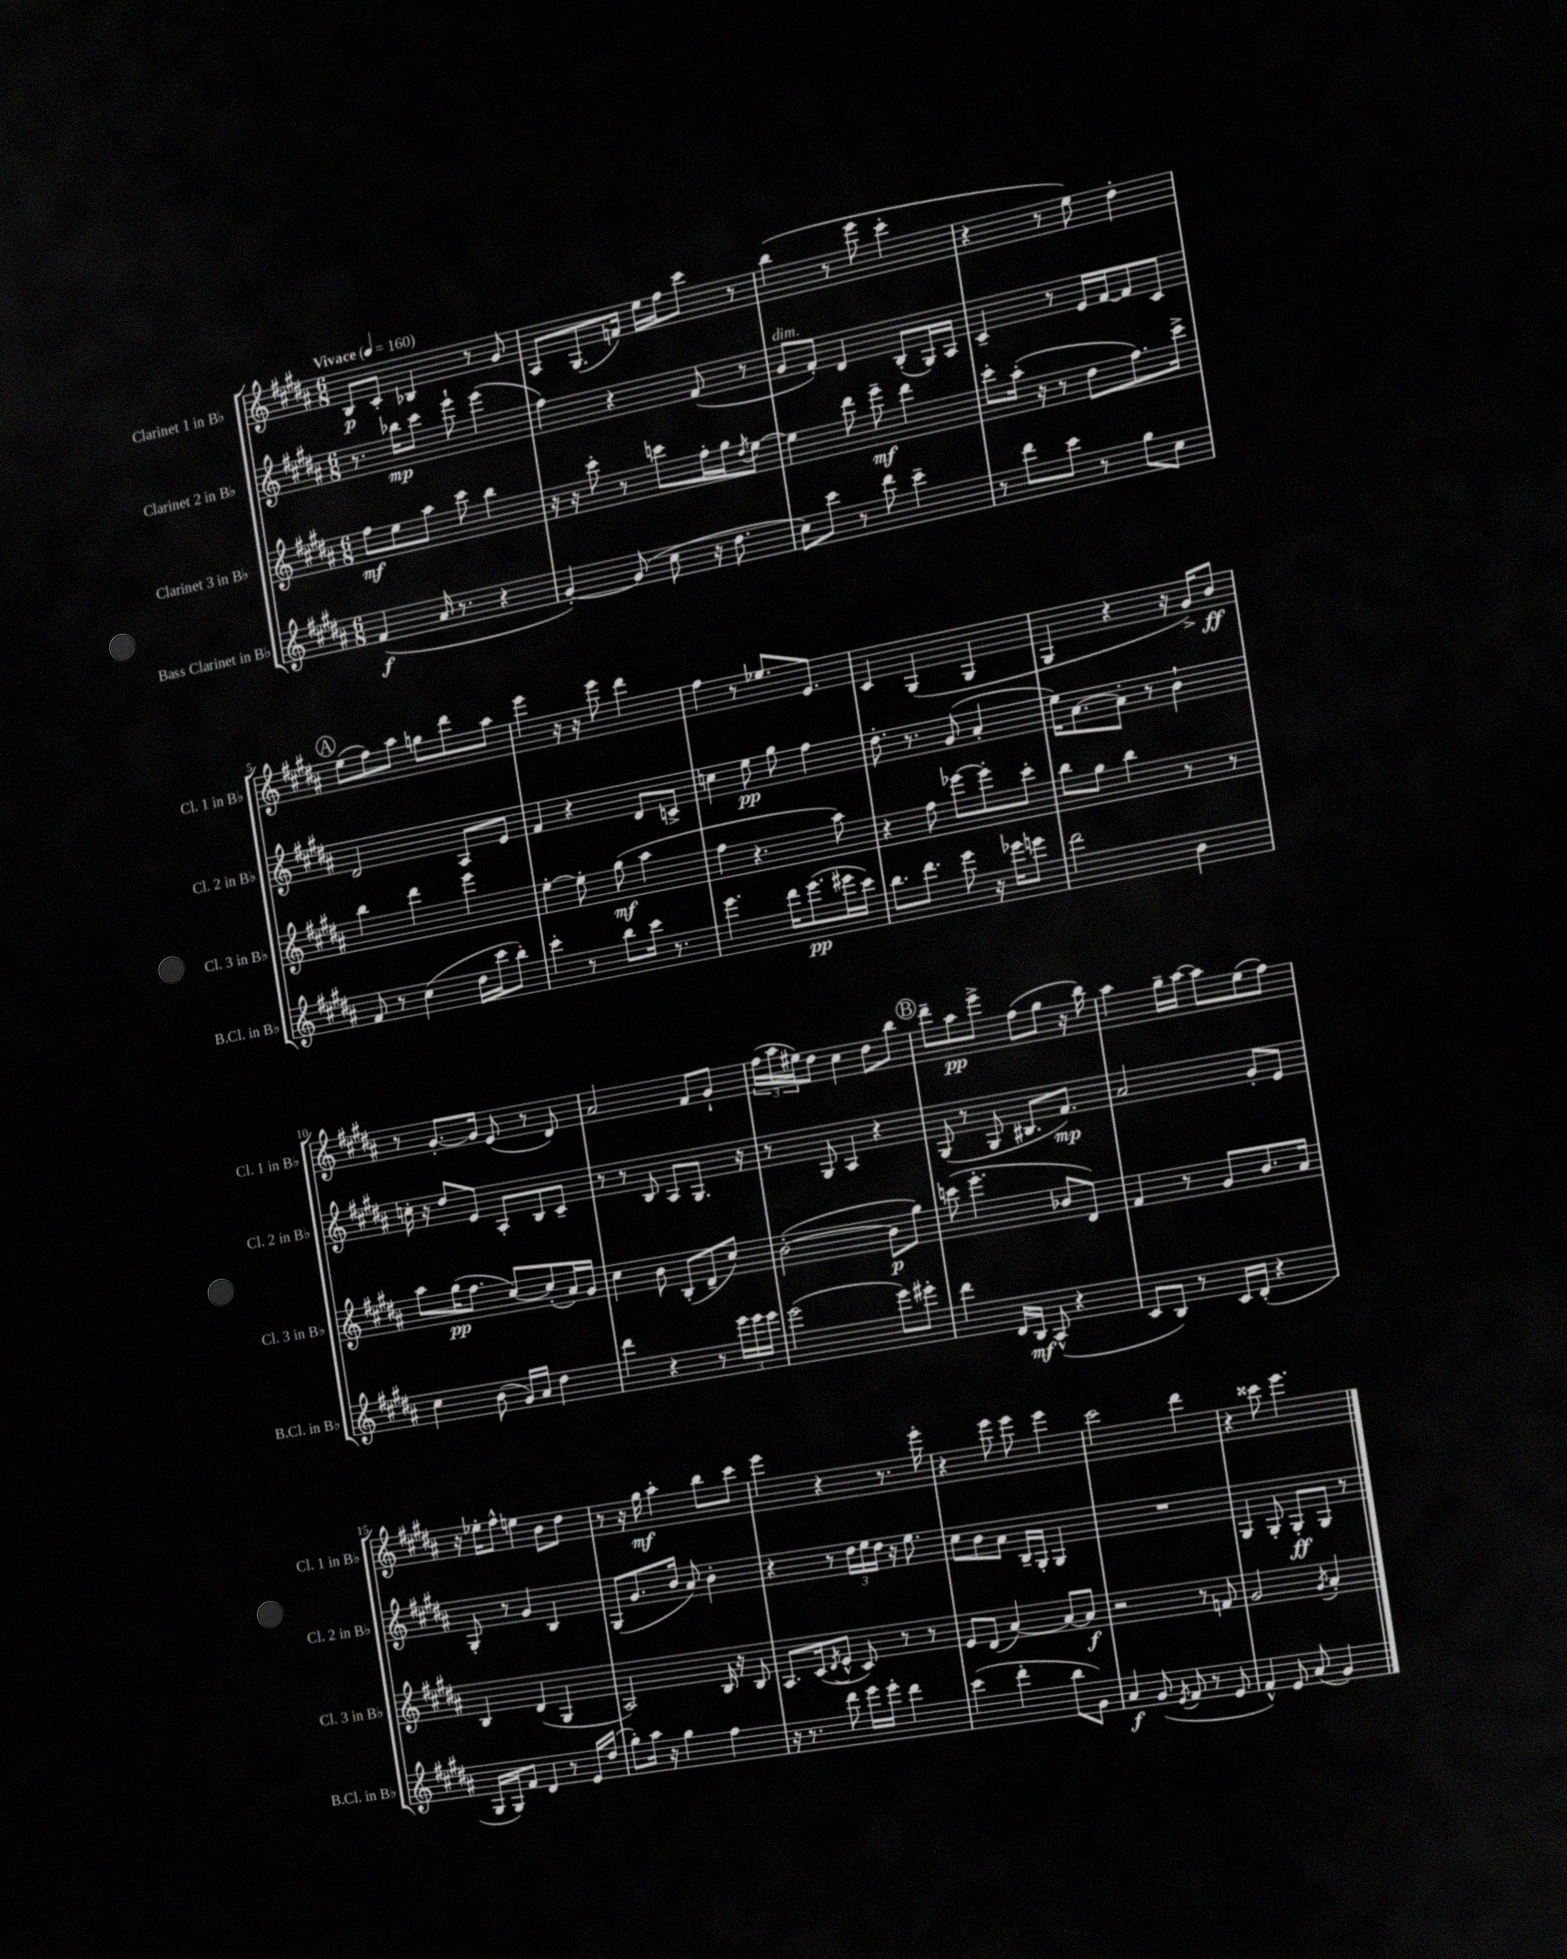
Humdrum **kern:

**kern	**dynam	**kern	**dynam	**kern	**dynam	**kern	**dynam
*part4	*part4	*part3	*part3	*part2	*part2	*part1	*part1
*staff4	*staff4	*staff3	*staff3	*staff2	*staff2	*staff1	*staff1
*I"Bass Clarinet in B♭	*	*I"Clarinet 3 in B♭	*	*I"Clarinet 2 in B♭	*	*I"Clarinet 1 in B♭	*
*I'B.Cl. in B♭	*	*I'Cl. 3 in B♭	*	*I'Cl. 2 in B♭	*	*I'Cl. 1 in B♭	*
*clefG2	*	*clefG2	*	*clefG2	*	*clefG2	*
*k[f#c#g#d#a#]	*	*k[f#c#g#d#a#]	*	*k[f#c#g#d#a#]	*	*k[f#c#g#d#a#]	*
*M6/8	*	*M6/8	*	*M6/8	*	*M6/8	*
*MM160	*	*MM160	*	*MM160	*	*MM160	*
=1	=1	=1	=1	=1	=1	=1	=1
!	!	!	!	!	!	!LO:TX:a:B:t=Vivace	!
(4f#/	f	8ff#\L	mf	8.r	.	8B/L	p
.	.	8ee\	.	.	.	8c#'/J	.
.	.	.	.	16bb-X\KL	mp	.	.
16a#/	.	8aa#\J	.	8ccc#\J	.	4B-X/	.
8.r	.	.	.	.	.	.	.
.	.	8ccc#\	.	8eee`\	.	.	.
4r	.	4bb\	.	(4eee\	.	8r	.
.	.	.	.	.	.	8g#/	.
=2	=2	=2	=2	=2	=2	=2	=2
[4g#'/)	.	16r	.	4ff#\)	.	8A#/L	.
.	.	16r	.	.	.	.	.
.	.	8ccc#'\	.	.	.	(8.G#/	.
(8g#/]	.	8r	.	4r	.	.	.
.	.	.	.	.	.	16fn/Jk)	.
8cc#\	.	8cccn\L	.	.	.	16ee\LL	.
.	.	.	.	.	.	16ff#\J	.
16r	.	16ff#'\L	.	(8f#/	.	8ccc#\J	.
8.dd#\	.	16gg#\J	.	.	.	.	.
.	.	8qdd#/	.	.	.	.	.
.	.	[8ee\J	.	8r	.	8r	.
=3	=3	=3	=3	=3	=3	=3	=3
!	!	!	!	!LO:TX:a:i:t=dim.	!	!	!
8cc#\L)	.	4ee\]	.	8g#/L	.	(4bb\	.
8ccc#\J	.	.	.	8f#'/J)	.	.	.
8r	.	8ddd#\	.	4d#/	.	8r	.
8ddd#\	.	8eee~\	mf	.	.	8eee\	.
4ccc#~\	.	4ddd#\	.	(8B'/L	.	4ccc#'\	.
.	.	.	.	16G#/L)	.	.	.
.	.	.	.	16A#/JJ	.	.	.
=4	=4	=4	=4	=4	=4	=4	=4
8r	.	8ccc#'\L	.	4c#~/	.	4r	.
8ddd#\L	.	(16aa#'\Jk	.	.	.	.	.
.	.	16r	.	.	.	.	.
8ccc#\J	.	8r	.	8r	.	8r	.
8r	.	8dd#\L	.	16e/LL	.	8ee\)	.
.	.	.	.	[16f#/J	.	.	.
8gg#\L	.	8.ff#\)	.	8f#/]	.	4dd#'\	.
8cc#\J	.	.	.	8c#/J	.	.	.
.	.	16ccc#^\Jk	.	.	.	.	.
!!LO:LB:g=z
!!LO:REH:place=s1:t=A
=5	=5	=5	=5	=5	=5	=5	=5
8f#/	.	4bb\	.	2d#/	.	(8ee\L	.
8r	.	.	.	.	.	8ff#\)	.
(4cc#\	.	4ddd#\	.	.	.	8aa#\J	.
.	.	.	.	.	.	8ggn\L	.
16dd#\LL	.	4eee\	.	8A#/L	.	8ddd#\	.
16ccc#\J	.	.	.	.	.	.	.
8bb'\J)	.	.	.	8e/J	.	8aa#\J	.
=6	=6	=6	=6	=6	=6	=6	=6
4ccc#'\	.	[4ee'\	.	4f#/	.	4eee\	.
8r	.	8ee'\]	.	4r	.	16r	.
.	.	.	.	.	.	16r	.
8bb\L	.	(8gg#\	mf	.	.	8eee\	.
16ccc#\Jk	.	4aa#\	.	8d#/L	.	4ddd#\	.
8.r	.	.	.	.	.	.	.
.	.	.	.	8cn^/J	.	.	.
=7	=7	=7	=7	=7	=7	=7	=7
4.eee\	.	4ff#\	.	4ccn\	.	4ff#\	.
.	.	4.r	.	8ee\	pp	8r	.
16ddd#\KL	.	.	.	8gg#\	.	8.ee-X/L	.
(8.eee\	pp	.	.	.	.	.	.
.	.	.	.	4ff#\	.	.	.
.	.	.	.	.	.	8.e/J	.
16eee#X\L	.	8aa#\)	.	.	.	.	.
16ccc#\JJ)	.	.	.	.	.	.	.
=8	=8	=8	=8	=8	=8	=8	=8
8.bb\L	.	4r	.	8.dd#'\	.	4c#/	.
8.ddd#\J	.	.	.	8.r	.	.	.
.	.	8ff#\	.	.	.	(4G#/	.
8eee\	.	[8eee-X\L	.	(8g#/	.	.	.
16r	.	8eee-'\]	.	4a#'/	.	4G#/	.
16eee-X\KL	.	.	.	.	.	.	.
8eeen\J	.	8ccc#'\J	.	.	.	.	.
=9	=9	=9	=9	=9	=9	=9	=9
2ddd#\	.	8bb\L	.	16ee\KL)	.	4G#/	.
.	.	.	.	[8.a#\	.	.	.
.	.	8gg#\J	.	.	.	.	.
.	.	4bb\	.	8a#'\J]	.	4r	.
.	.	.	.	8r	.	.	.
4b\	.	8r	.	4b`\	.	16r	.
.	.	.	.	.	.	16g#^/KL)	.
.	.	8r	.	.	.	8b/J	ff
!!LO:LB:g=z
=10	=10	=10	=10	=10	=10	=10	=10
4cc#\	.	8aa#\L	.	16ccn'\	.	8r	.
.	.	.	.	16r	.	.	.
.	.	(16gg#\K	pp	8dd#/L	.	[8.g#'/L	.
.	.	8.ff#\J	.	.	.	.	.
(8b\	.	.	.	8e/J	.	.	.
.	.	.	.	.	.	16g#/Jk]	.
16g#/LL)	.	[8cc#/L)	.	8A#'/L	.	(8e/	.
16a#/JJ	.	.	.	.	.	.	.
4dd#\	.	(8cc#'/]	.	8B/	.	8r	.
.	.	16a#/L)	.	8c#~/J	.	8d#/)	.
.	.	16g#/JJ	.	.	.	.	.
=11	=11	=11	=11	=11	=11	=11	=11
4ddd#\	.	4cc#\	.	8r	.	2a#/	.
.	.	.	.	8r	.	.	.
4r	.	8b\	.	8B/	.	.	.
.	.	(8B'/L	.	8A#/L	.	.	.
8r	.	8d#~/	.	8.G#/J	.	8f#/L	.
24eee\LL	.	8cc#/J)	.	.	.	8g#`/J	.
24eee\	.	.	.	.	.	.	.
.	.	.	.	16r	.	.	.
24eee\JJ	.	.	.	.	.	.	.
=12	=12	=12	=12	=12	=12	=12	=12
(2eee\	.	([2b'\	.	8r	.	(24ff#\LL	.
.	.	.	.	.	.	24aa#\	.
.	.	.	.	.	.	24ee#X\J)	.
.	.	.	.	8G#/	.	8dd#\J	.
.	.	.	.	4A#/	.	4cc#\	.
8eee\L)	.	8b\L]	p	4r	.	8dd#\L	.
8eee#X'\J	.	8gg#\J)	.	.	.	8bb\J	.
!!LO:REH:place=s1:t=B
=13	=13	=13	=13	=13	=13	=13	=13
4ddd#\	.	(8cccn\	.	(8G#/	.	8ddd#~\L	.
.	.	4.eee'\	.	8r	.	8aa#\	pp
16d#/LL	.	.	.	8G#/	.	8eee^\J	.
16B/JJ	mf	.	.	.	.	.	.
(8A#^^/	.	.	.	8.B#X/L	.	(8ff#\L	.
4r	.	8b-X/L	.	.	.	8gg#\J	.
.	.	.	.	8.f#/J)	mp	.	.
.	.	8d#/J)	.	.	.	16r	.
.	.	.	.	.	.	16bb\)	.
=14	=14	=14	=14	=14	=14	=14	=14
8c#/L	.	4f#/	.	2a#/	.	4aa#\	.
8B/J)	.	.	.	.	.	.	.
8r	.	8r	.	.	.	16gg#~\LL	.
.	.	.	.	.	.	[16aa#\JJ	.
16c#/LL	.	8g#/L	.	.	.	8aa#\L]	.
(16d#'/JJ	.	.	.	.	.	.	.
4r	.	8.b/	.	8g#'/L	.	(8ee\	.
.	.	.	.	8e/J	.	8ff#\J)	.
.	.	16a#/Jk	.	.	.	.	.
!!LO:LB:g=z
=15	=15	=15	=15	=15	=15	=15	=15
16G#/LL	.	4B/	.	8G#'/	.	16r	.
16G#/J)	.	.	.	.	.	16ee-X'\KL	.
8f#/J	.	.	.	8r	.	8ff#^^\J	.
4d#/	.	(4d#/	.	4g#/	.	4een\	.
8r	.	4G#/	.	4B/	.	8b\L	.
16e/LL	.	.	.	.	.	8dd#\J	.
(16dd#/JJ	.	.	.	.	.	.	.
=16	=16	=16	=16	=16	=16	=16	=16
8gg#'\L)	.	2A#/)	.	(8G#/L	.	8r	.
16aa#\Jk	.	.	.	8.g#/	.	16r	.
16r	.	.	.	.	.	16gg#\	mf
4gg#\	.	.	.	.	.	4aa#'\	.
.	.	.	.	16b/Jk	.	.	.
.	.	.	.	8a#/)	.	.	.
4ff#\	.	16B/	.	4b'\	.	8bb\L	.
.	.	16r	.	.	.	.	.
.	.	8B/	.	.	.	8ccc#\J	.
=17	=17	=17	=17	=17	=17	=17	=17
16r	.	8.A#/L	.	4r	.	4eee\	.
8.r	.	.	.	.	.	.	.
.	.	(16c#/k	.	.	.	.	.
.	.	8qd#/	.	.	.	.	.
8ddd#\	.	8e^^/J	.	8r	.	4r	.
16eee\LL	.	8c#/)	.	24dd#\LL	.	.	.
.	.	.	.	24ee\	.	.	.
16eee'\JJ	.	.	.	.	.	.	.
.	.	.	.	24dd#\JJ	.	.	.
4ddd#\	.	8r	.	16r	.	8.r	.
.	.	.	.	8.ee\	.	.	.
.	.	8r	.	.	.	.	.
.	.	.	.	.	.	16eee'\	.
=18	=18	=18	=18	=18	=18	=18	=18
(4ccc#\	.	8e/L	.	8cc#\L	.	4r	.
.	.	(8d#/J	.	8b\	.	.	.
4ddd#'\	.	[4a#/)	.	8a#\J	.	8eee\	.
.	.	.	.	16B~/LL	.	8eee\	.
.	.	.	.	16G#'/JJ	.	.	.
8bb\L	.	8a#/L_	.	4G#/	.	4eee\	.
8g#\J)	.	8a#/J]	f	.	.	.	.
=19	=19	=19	=19	=19	=19	=19	=19
4a#/	f	2r	.	2.r	.	2ccc#\	.
(8g#/	.	.	.	.	.	.	.
8qe/	.	.	.	.	.	.	.
8f#/	.	.	.	.	.	.	.
8r	.	8r	.	.	.	4ddd#\	.
8e/	.	8fn/	.	.	.	.	.
=20	=20	=20	=20	=20	=20	=20	=20
4f#^^/)	.	2g#/	.	4G#/	.	4r	.
8e/	.	.	.	8G#'/	.	8ccc##X\	.
(8a#/	.	.	.	8G#'/L	ff	4.eee\	.
.	.	8qg#/	.	.	.	.	.
4g#/)	.	4a#'/	.	8G#/J	.	.	.
.	.	.	.	8r	.	.	.
==	==	==	==	==	==	==	==
*-	*-	*-	*-	*-	*-	*-	*-
